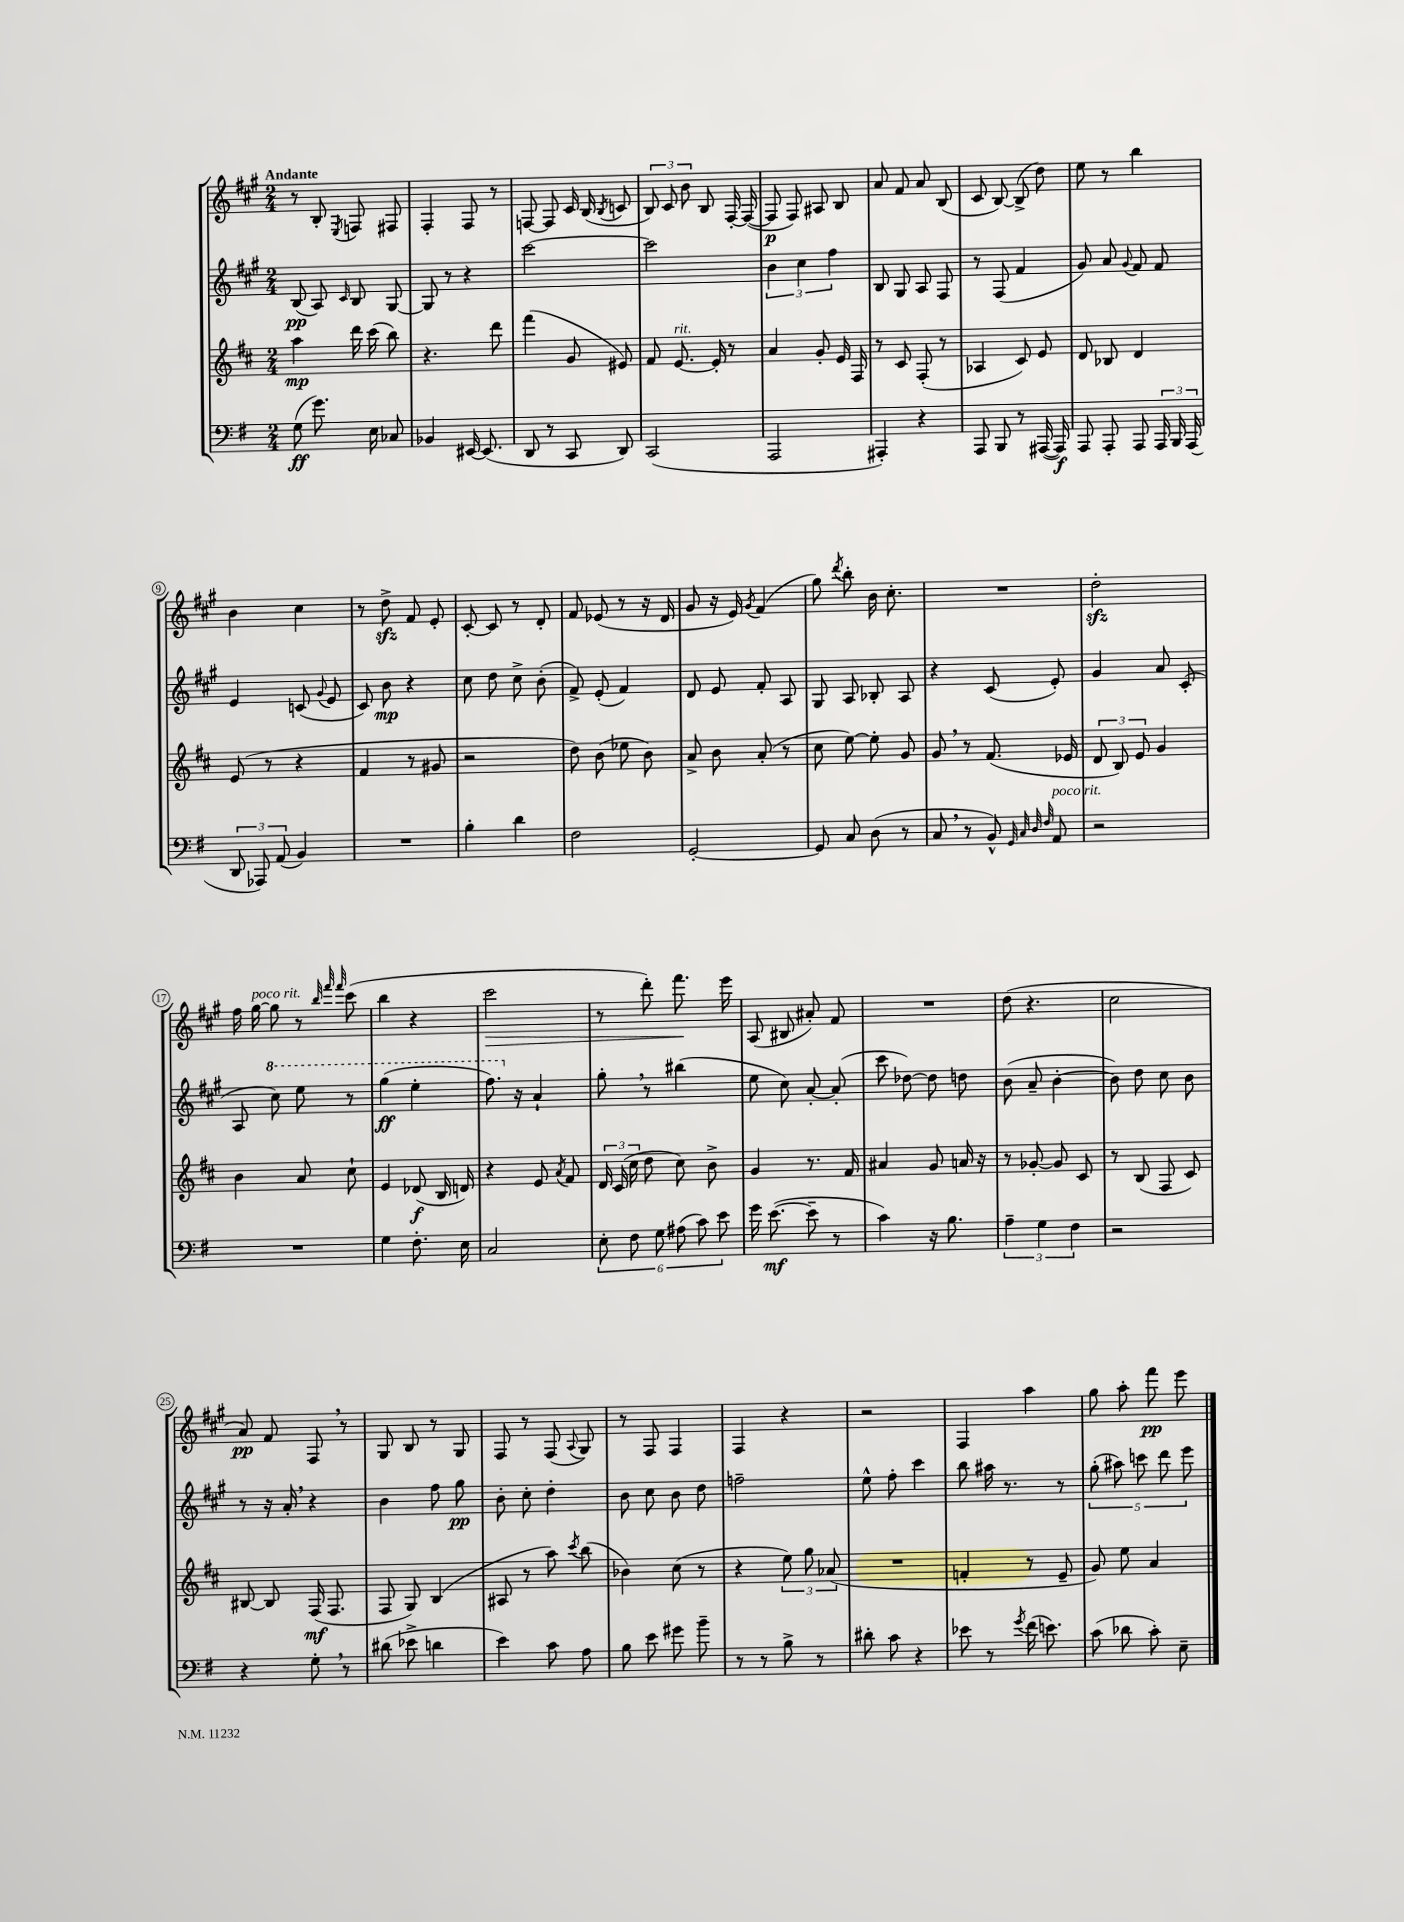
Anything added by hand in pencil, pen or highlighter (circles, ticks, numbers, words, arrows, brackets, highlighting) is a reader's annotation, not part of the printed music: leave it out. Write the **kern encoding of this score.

**kern	**kern	**kern	**kern
*staff4	*staff3	*staff2	*staff1
*clefF4	*clefG2	*clefG2	*clefG2
*k[f#]	*k[f#c#]	*k[f#c#g#]	*k[f#c#g#]
*M2/4	*M2/4	*M2/4	*M2/4
(8G\	4aa\	(8B/	8r
8.g\)	.	8A/)	8B'/
.	.	16qqc#/	8qE/
.	16ddd\	8B/	8F/
16E\	(16ccc#\	.	.
8C-/	8bb\)	[8G#/	8F#/
=	=	=	=
4BB-/	4.r	8G#/]	4F#'/
.	.	8r	.
[16EE#/	.	4r	8F#/
(8.EE#/]	.	.	.
.	8ddd\	.	8r
=	=	=	=
8DD/	(4fff#\	[2ccc#\	[8F/
8r	.	.	8F/]
8CC/	8g/	.	16c#/
.	.	.	(16B/
.	.	.	8qB/
8DD/)	8e#/)	.	8c/
=	=	=	=
(2CC/	8f#/	2ccc#\]	12B/)
.	.	.	12c#/
.	[8.e/	.	.
.	.	.	12b\
.	.	.	8B/
.	16e'/]	.	.
.	8r	.	[16F#'/
.	.	.	(16F#/_
=	=	=	=
2AAA/	4a/	6b\	8F#/]
.	.	.	8F#/)
.	.	6cc#\	.
.	8g'/	.	8A#/
.	.	6ff#\	.
.	16e/	.	8B/
.	16F#/	.	.
=	=	=	=
4AAA#'/)	8r	8B/	8a/
.	8c#/	8G#/	8f#/
4r	(8F#'/	8A/	8a/
.	8r	8F#/	(8B/
=	=	=	=
8AAA/	4A-/	8r	8c#/
8BBB/	.	(8F#/	[8B/)
8r	8c#/)	4f#/	(8B^/]
([16AAA#/	8e/	.	8dd\)
16AAA#/])	.	.	.
=	=	=	=
8AAA/	8d/	8g#/)	8ee\
8AAA'/	8B-/	8a/	8r
.	.	8qqg#/	.
8AAA/	4d/	8f#/	4bb\
24AAA/	.	8f#/	.
24BBB/	.	.	.
(24AAA/	.	.	.
=	=	=	=
12DD/	(8e/	4e/	4b\
12AAA-/)	.	.	.
.	8r	.	.
(12AA/	.	.	.
4BB/)	4r	(8c/	4cc#\
.	.	8qqg#/	.
.	.	8e/	.
=	=	=	=
2r	4f#/	8c#/)	8r
.	.	8b\	8dd^\
.	8r	4r	8f#/
.	8g#/	.	8e'/
=	=	=	=
4B'\	2r	8cc#\	[8c#'/
.	.	8dd\	8c#/]
4d\	.	8cc#^\	8r
.	.	(8b'\	8d'/
=	=	=	=
2F#\	8dd\)	8f#^/)	8f#/
.	(8b\	(8e'/	(8e-/
.	8ee-\	4f#/)	8r
.	8b\)	.	16r
.	.	.	16d/
=	=	=	=
[2GG'/	8a^/	8d/	8g#/
.	8b\	8e/	16r
.	.	.	16e/)
.	.	.	8qg#/
.	(8a'/	8f#'/	(4f#/
.	8r	8A/	.
=	=	=	=
8GG/]	8cc#\	8G#/	8gg#\)
.	.	.	8qddd/
8C/	[8ee\)	8A/	8bb'\
(8D\	8ee'\]	8B-'/	16b\
.	.	.	8.cc#'\
8r	8g/	8A/	.
=	=	=	=
8C/	8g/	4r	2r
8r	8r	.	.
8BB^^/)	(8.f#/	(8c#/	.
32qqGG/	.	.	.
32qqC/	.	.	.
32qqD/	.	.	.
32qqF#/	.	.	.
8AA/	.	8e'/)	.
.	16e-/	.	.
=	=	=	=
2r	12d/	4g#/	2dd'\
.	12B/)	.	.
.	12e/	.	.
.	4g/	8a/	.
.	.	(8c#'/	.
=	=	=	=
2r	4b\	8A/	16ff#\
.	.	.	[16gg#\
.	.	8ccc#\)	8gg#\]
.	8a/	8eee\	8r
.	.	.	32qqbb/
.	.	.	32qqfff#/
.	.	.	32qqfff#/
.	8cc#`\	8r	(8ccc#\
=	=	=	=
4G\	4e/	(4ggg#\	4bb\
8.F#'\	(8d-/	4eee'\	4r
.	16B/	.	.
16E\	16d/)	.	.
=	=	=	=
2C/	4r	8.fff#\)	2ccc#\
.	.	16r	.
.	8e/	4a`/	.
.	8qa/	.	.
.	8f#/	.	.
=	=	=	=
12E'\	24d/	8gg#'\	8r
.	(24c#/	.	.
12F#\	24cc#\	.	.
.	8dd\	8r	8ddd'\)
12G\	.	.	.
(12A#\	8cc#\)	(4bb#\	8.fff#\
12c\)	.	.	.
.	8b^\	.	.
12e\	.	.	.
.	.	.	16eee\
=	=	=	=
16g\	4g/	8ee\	(8A/
([8.e\	.	.	.
.	.	8cc#\)	8B#/
8e~\]	8.r	[8a'/	8a#'/)
8r	.	(8a'/]	8f#/
.	16f#/	.	.
=	=	=	=
4c\)	4a#/	8ccc#\	2r
.	.	[8dd-\)	.
16r	8g/	8dd-\]	.
8.B\	.	.	.
.	16a/	8dd\	.
.	16r	.	.
=	=	=	=
6A~\	8r	(8b\	(8dd\
.	[8g-'/	8a~/	4.r
6G\	.	.	.
.	8g-/]	[4b'\	.
6F#\	.	.	.
.	8c#/	.	.
=	=	=	=
2r	8r	8b\])	2cc#\
.	(8B/	8dd\	.
.	8F#/	8cc#\	.
.	8c#/)	8b\	.
=	=	=	=
4r	[8B#/	8r	8a/)
.	8B#/]	16r	8f#/
.	.	16a'/	.
8G'\	(16F#/	4r	8F#/
.	8.F#/	.	.
8r	.	.	8r
=	=	=	=
(8d#\	8F#/	4b\	8G#/
8e-^\	8G/)	.	8B/
4d\	(4B/	8ff#\	8r
.	.	8gg#\	8G#/
=	=	=	=
4e\)	8A#/	8b'\	8F#/
.	8r	8cc#'\	8r
8c\	8aa\)	4dd'\	(8F#/
.	8qccc#/	.	8qqA/
8A\	(8bb\	.	8G#/)
=	=	=	=
8B\	4b-\)	8b\	8r
8e\	.	8cc#\	8F#/
8g#\	(8cc#\	8b\	4F#/
8b~\	8r	8dd\	.
=	=	=	=
8r	4r	2ff~\	4F#/
8r	.	.	.
8B^\	12ee\)	.	4r
.	12gg\	.	.
8r	.	.	.
.	(12a-/	.	.
=	=	=	=
8d#'\	2r	8ee^^\	2r
8c\	.	8ff#'\	.
4r	.	4ccc#\	.
=	=	=	=
8e-\	4f'/	8bb\	4F#/
8r	.	16aa#\	.
.	.	8.r	.
8qg/	.	.	.
(16f#\	8r	.	4aa\
8.e\)	.	.	.
.	8e~/	8r	.
=	=	=	=
(8c\	8g/)	(10gg#'\	8gg#\
.	.	10aa#\)	.
8d-\	8ee\	.	8aa'\
.	.	10ccc\	.
8c'\)	4a/	.	8fff#\
.	.	10ddd\	.
8E~\	.	.	8eee\
.	.	10eee\	.
==	==	==	==
*-	*-	*-	*-
